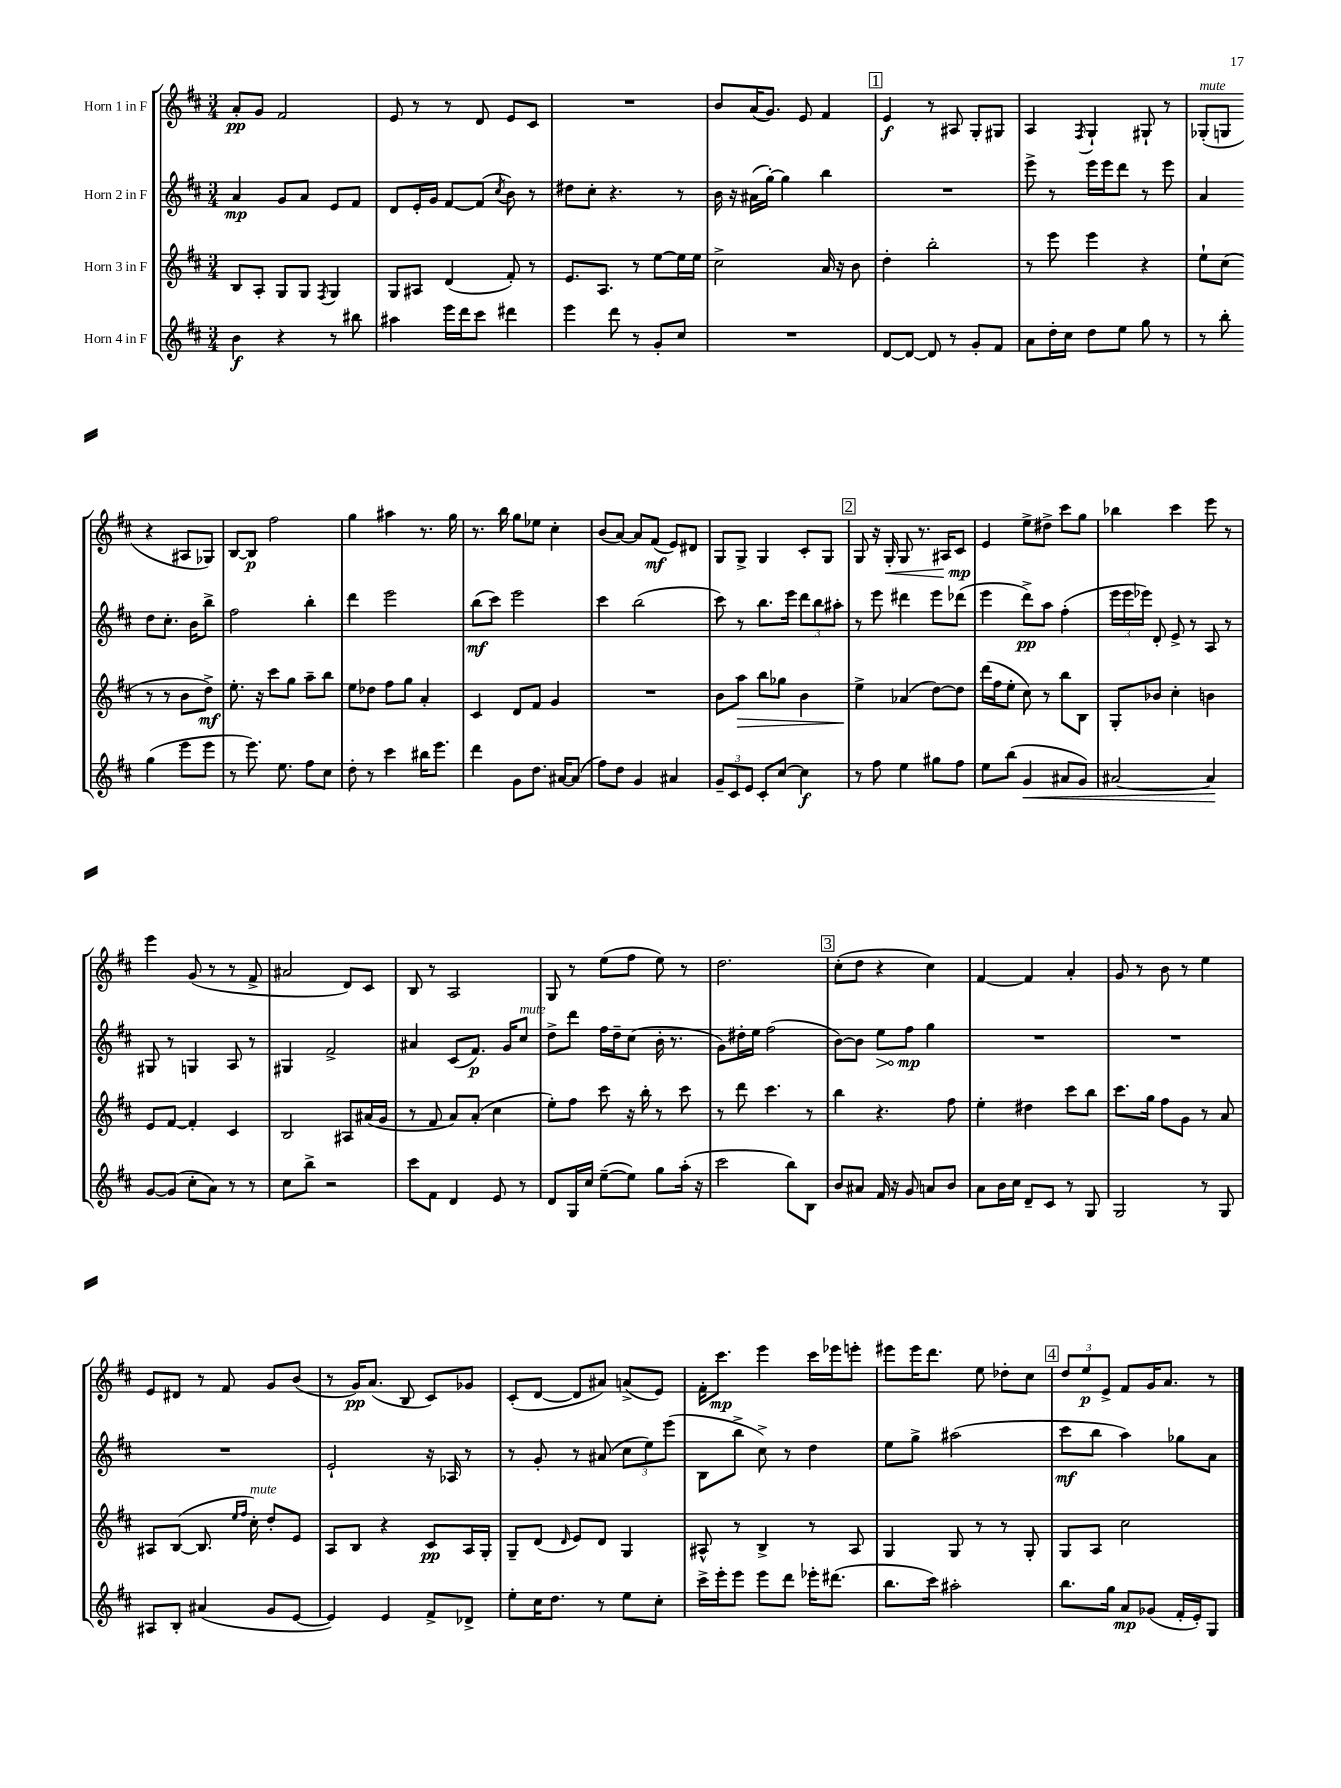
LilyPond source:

<<
\new StaffGroup <<
\new Staff = "s0" \with { instrumentName = "Horn 1 in F" } {
    \clef treble \key d \major \numericTimeSignature \time 3/4
    \autoBeamOff a'8[-.\pp g'8] fis'2 |
    e'8 r8 r8 d'8 e'8[ cis'8] |
    R2. |
    b'8[ a'16( g'8.]) e'8 fis'4 |
    \mark \markup { \box "1" } e'4\f r8 ais8 g8[-. gis8] |
    a4 \acciaccatura { fis8 } g4-! gis8-! r8 |
    ges8[-.^\markup { \italic "mute" }( g8] r4 ais8[ ges8]) |
    b8[~ b8]\p fis''2 |
    g''4 ais''4 r8. g''16 |
    r8. b''16 g''8[ ees''8] cis''4-. |
    b'8[( a'8]~) a'8[ fis'8]\mf( e'8[) dis'8] |
    g8[ g8]-> g4 cis'8[-. g8] |
    \mark \markup { \box "2" } g8 r16 g16-.\< g8 r8. ais16[ cis'8]\mp\! |
    e'4 e''8[-> dis''8]-> cis'''8[ g''8] |
    bes''4 cis'''4 e'''8 r8 |
    e'''4 g'8( r8 r8 fis'8-> |
    ais'2 d'8[) cis'8] |
    b8 r8 a2 |
    g8 r8 e''8[( fis''8] e''8) r8 |
    d''2. |
    \mark \markup { \box "3" } cis''8[-.( d''8] r4 cis''4) |
    fis'4~ fis'4 a'4-. |
    g'8 r8 b'8 r8 e''4 |
    e'8[ dis'8] r8 fis'8 g'8[ b'8]( |
    r8 g'16[\pp) a'8.]( b8 cis'8[) ges'8] |
    cis'8[-.( d'8]~ d'8[ ais'8]) a'8[->( e'8]) |
    fis'16[-. cis'''8.]\mp e'''4 cis'''16[ ees'''16 e'''8]-. |
    eis'''8[ eis'''16 d'''8.] e''8 des''8[-. cis''8] |
    \mark \markup { \box "4" } \tuplet 3/2 { d''8[ e''8\p e'8]-> } fis'8[ g'16 a'8.] r8 \bar "|." |
}
\new Staff = "s1" \with { instrumentName = "Horn 2 in F" } {
    \clef treble \key d \major \numericTimeSignature \time 3/4
    \autoBeamOff a'4\mp g'8[ a'8] e'8[ fis'8] |
    d'8[ e'16-. g'16] fis'8[~ fis'8]( \acciaccatura { cis''8 } b'8) r8 |
    dis''8[ cis''8]-. r4. r8 |
    b'16 r16 ais'16[( g''16]~-.) g''4 b''4 |
    \mark \markup { \box "1" } R2. |
    e'''8-> r8 e'''16[ e'''16 d'''8] r8 e'''8 |
    a'4 d''8[ cis''8.]-. b'16[ b''8]-> |
    fis''2 b''4-. |
    d'''4 e'''2 |
    b''8[\mf( cis'''8]) e'''2 |
    cis'''4 b''2( |
    cis'''8) r8 b''8.[ e'''16] \tuplet 3/2 { d'''8[ b''8 ais''8]-. } |
    \mark \markup { \box "2" } r8 e'''8 dis'''4 e'''8[ des'''8]( |
    e'''4 d'''8[->\pp) a''8] fis''4-.( |
    \tuplet 3/2 { e'''16[ e'''16 ees'''16]) } d'8-. e'8-> r8 a8 r8 |
    gis8 r8 g4 a8 r8 |
    gis4 fis'2-> |
    ais'4 cis'8[( fis'8.]\p) g'16[ cis''8]^\markup { \italic "mute" } |
    d''8[-> d'''8] fis''16[ d''16-- cis''8]( b'16-. r8. |
    g'8[) dis''16-. e''16] fis''2( |
    \mark \markup { \box "3" } b'8[~) b'8] \once \override Hairpin.circled-tip = ##t e''8[\> fis''8]\mp\! g''4 |
    R2. |
    R2. |
    R2. |
    e'2-! r16 aes16 r8 |
    r8 g'8-. r8 ais'8( \tuplet 3/2 { cis''8[ e''8) e'''8]( } |
    b8[ b''8]-> cis''8->) r8 d''4 |
    e''8[ g''8]-> ais''2( |
    \mark \markup { \box "4" } cis'''8[\mf b''8] a''4) ges''8[ a'8] \bar "|." |
}
\new Staff = "s2" \with { instrumentName = "Horn 3 in F" } {
    \clef treble \key d \major \numericTimeSignature \time 3/4
    \autoBeamOff b8[ a8]-. g8[ g8] \acciaccatura { fis8 } g4 |
    g8[ ais8] d'4( fis'8-.) r8 |
    e'8.[ a8.] r8 e''8[~ e''16 e''16] |
    cis''2-> a'16 r16 b'8 |
    \mark \markup { \box "1" } d''4-. b''2-. |
    r8 e'''8 e'''4 r4 |
    e''8[-! cis''8]( r8 r8 b'8[ d''8]->\mf) |
    e''8.-. r16 cis'''8[ g''8] a''8[-- b''8] |
    e''8[ des''8] fis''8[ g''8] a'4-. |
    cis'4 d'8[ fis'8] g'4 |
    R2. |
    b'8[ a''8]\> b''8[ ges''8] b'4 |
    \mark \markup { \box "2" } e''4->\! aes'4( d''8[~) d''8] |
    d'''16[( fis''16 e''8]-. cis''8) r8 b''8[ b8] |
    g8[-. bes'8] cis''4-. b'4 |
    e'8[ fis'8]~ fis'4-. cis'4 |
    b2 ais8[ ais'16( g'16] |
    r8 fis'8 a'8[) a'8]-.( cis''4 |
    e''8[-.) fis''8] cis'''8 r16 b''16-. r8 cis'''8 |
    r8 d'''8 cis'''4. r8 |
    \mark \markup { \box "3" } b''4 r4. fis''8 |
    e''4-. dis''4 cis'''8[ b''8] |
    cis'''8.[ g''16] fis''8[ g'8] r8 a'8 |
    ais8[ b8]~( b8. \grace { e''16[ fis''16] } cis''16-.^\markup { \italic "mute" }) d''8[-. e'8] |
    a8[ b8] r4 cis'8[\pp a16 g16]-. |
    g8[-- d'8]( \grace { d'16 } e'8[) d'8] g4 |
    ais8-^ r8 b4-> r8 ais8 |
    g4 g8 r8 r8 g8-. |
    \mark \markup { \box "4" } g8[ a8] cis''2 \bar "|." |
}
\new Staff = "s3" \with { instrumentName = "Horn 4 in F" } {
    \clef treble \key d \major \numericTimeSignature \time 3/4
    \autoBeamOff b'4\f r4 r8 bis''8 |
    ais''4 e'''16[ d'''16 cis'''8] dis'''4 |
    e'''4 d'''8 r8 g'8[-. cis''8] |
    R2. |
    \mark \markup { \box "1" } d'8[~ d'8]~ d'8 r8 g'8[-. fis'8] |
    a'8[ d''16-. cis''16] d''8[ e''8] g''8 r8 |
    r8 b''8-. g''4( e'''8[ e'''8] |
    r8 e'''8.) e''8. fis''8[ cis''8] |
    d''8-. r8 cis'''4 bis''16[ e'''8.] |
    d'''4 g'8[ d''8.] ais'16[~ ais'8]( |
    fis''8[) d''8] g'4 ais'4 |
    \tuplet 3/2 { g'8[-- cis'8 e'8] } cis'8[-. cis''8]~ cis''4\f |
    \mark \markup { \box "2" } r8 fis''8 e''4 gis''8[ fis''8] |
    e''8[ b''8]( g'4\< ais'8[ g'8]) |
    ais'2~ ais'4\! |
    g'8[~ g'8]( cis''8[-. a'8]) r8 r8 |
    cis''8[ b''8]-> r2 |
    cis'''8[ fis'8] d'4 e'8 r8 |
    d'8[ g16 cis''16] e''8[~--( e''8]) g''8[ a''16]-.( r16 |
    cis'''2 b''8[) b8] |
    \mark \markup { \box "3" } b'8[ ais'8] fis'16 r16 g'8 a'8[ b'8] |
    a'8[ b'16 cis''16] d'8[-- cis'8] r8 g8 |
    g2 r8 g8 |
    ais8[ b8]-. ais'4( g'8[ e'8]~ |
    e'4) e'4 fis'8[-> des'8]-> |
    e''8[-. cis''16 d''8.] r8 e''8[ cis''8]-. |
    cis'''16[-> e'''16-. e'''8] e'''8[ d'''8] ees'''16[-. dis'''8.]( |
    b''8.[ cis'''16]) ais''2-. |
    \mark \markup { \box "4" } b''8.[ g''16] a'8[\mp ges'8]( fis'16[-. e'16-.) g8] \bar "|." |
}
>>
>>
\layout { \context { \Score \remove "Bar_number_engraver" } }
